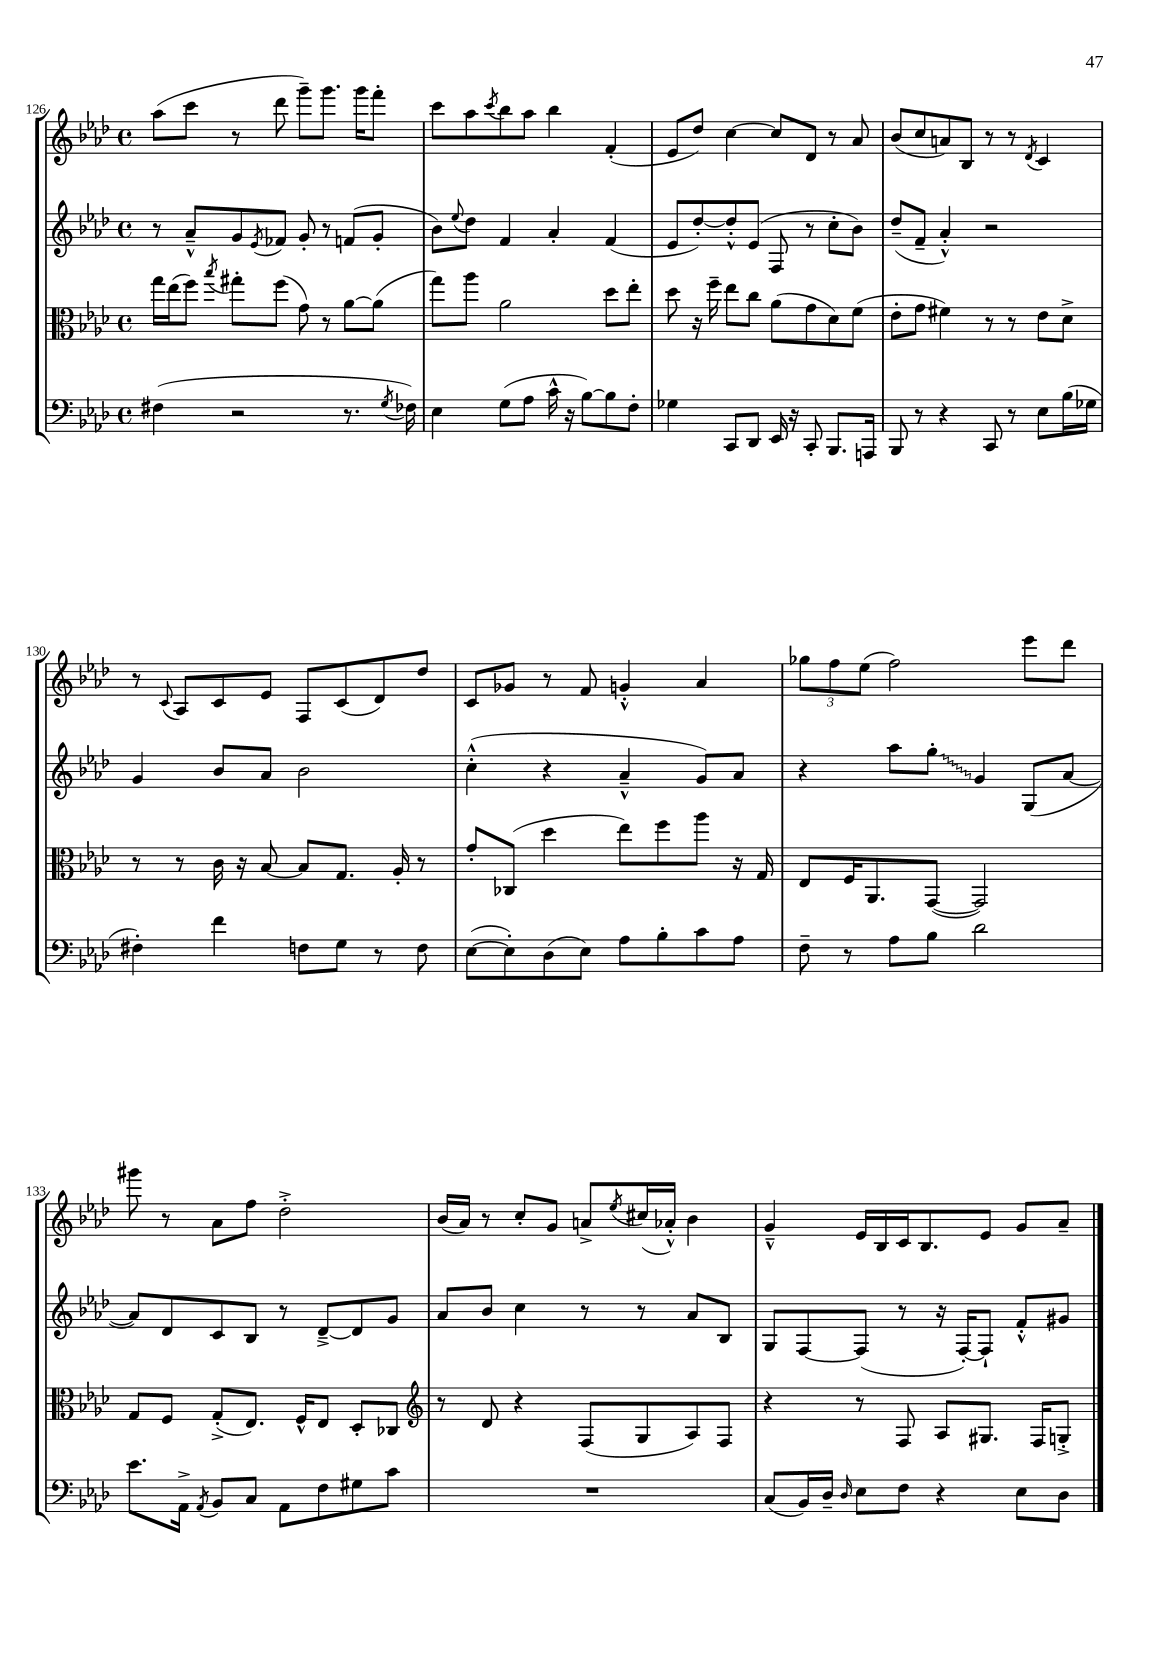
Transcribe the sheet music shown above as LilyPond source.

<<
\new StaffGroup <<
\new Staff = "s0" {
    \clef treble \key aes \major \defaultTimeSignature \time 4/4
    aes''8( c'''8 r8 des'''8 g'''8--) g'''8. g'''16 f'''8-. |
    c'''8 aes''8 \acciaccatura { c'''8 } bes''8 aes''8 bes''4 f'4-.( |
    ees'8 des''8) c''4~ c''8 des'8 r8 aes'8 |
    bes'8( c''8 a'8) bes8 r8 r8 \acciaccatura { des'8 } c'4 |
    r8 \appoggiatura { c'8 } aes8 c'8 ees'8 f8 c'8( des'8) des''8 |
    c'8 ges'8 r8 f'8 g'4-.-^ aes'4 |
    \tuplet 3/2 { ges''8 f''8 ees''8( } f''2) ees'''8 des'''8 |
    gis'''8 r8 aes'8 f''8 des''2-.-> |
    bes'16( aes'16) r8 c''8-. g'8 a'8-> \acciaccatura { ees''8 } cis''16( aes'16-.-^) bes'4 |
    g'4---^ ees'16 bes16 c'16 bes8. ees'8 g'8 aes'8-- \bar "|." |
}
\new Staff = "s1" {
    \clef treble \key aes \major \defaultTimeSignature \time 4/4
    r8 aes'8---^ g'8 \acciaccatura { ees'8 } fes'8 g'8-. r8 f'8( g'8-. |
    bes'8) \appoggiatura { ees''8 } des''8 f'4 aes'4-. f'4( |
    ees'8 des''8~-.) des''8-.-^ ees'8( f8 r8 c''8-. bes'8) |
    des''8--( f'8-- aes'4-.-^) r2 |
    g'4 bes'8 aes'8 bes'2 |
    c''4-.-^( r4 aes'4---^ g'8) aes'8 |
    r4 aes''8 \once \override Glissando.style = #'zigzag g''8-.\glissando g'4 g8( aes'8~ |
    aes'8) des'8 c'8 bes8 r8 des'8~---> des'8 g'8 |
    aes'8 bes'8 c''4 r8 r8 aes'8 bes8 |
    g8 f8~ f8( r8 r16 f16~-.) f8-! f'8-.-^ gis'8 \bar "|." |
}
\new Staff = "s2" {
    \clef alto \key aes \major \defaultTimeSignature \time 4/4
    g''16 ees''16( f''8) \acciaccatura { bes''8 } gis''8-. f''8( g'8) r8 aes'8~ aes'8( |
    g''8) aes''8 aes'2 des''8 ees''8-. |
    des''8 r16 f''16-- ees''8 c''8 aes'8( g'8 des'8) f'8( |
    ees'8-. g'8 fis'4) r8 r8 ees'8 des'8-> |
    r8 r8 c'16 r16 bes8~ bes8 g8. aes16-. r8 |
    g'8-. ces8( des''4 ees''8) f''8 aes''8 r16 g16 |
    ees8 f16 aes,8. g,8~( g,2) |
    g8 f8 g8-.->( ees8.) f16-^ ees8 des8-. ces8 |
    \clef treble r8 des'8 r4 f8( g8 aes8) f8 |
    r4 r8 f8 aes8 gis8. f16 g8-.-> \bar "|." |
}
\new Staff = "s3" {
    \clef bass \key aes \major \defaultTimeSignature \time 4/4
    fis4( r2 r8. \acciaccatura { g8 } fes16) |
    ees4 g8( aes8 c'16-^ r16 bes8~) bes8 f8-. |
    ges4 c,8 des,8 ees,16 r16 c,8-. bes,,8. a,,16 |
    bes,,8 r8 r4 c,8 r8 ees8 bes16( ges16 |
    fis4-.) f'4 f8 g8 r8 f8 |
    ees8~( ees8-.) des8( ees8) aes8 bes8-. c'8 aes8 |
    f8-- r8 aes8 bes8 des'2 |
    ees'8. aes,16-> \acciaccatura { aes,8 } bes,8 c8 aes,8 f8 gis8 c'8 |
    R1 |
    c8( bes,16) des16-- \grace { des16 } ees8 f8 r4 ees8 des8 \bar "|." |
}
>>
>>
\layout { \context { \Score currentBarNumber = #126 } }
